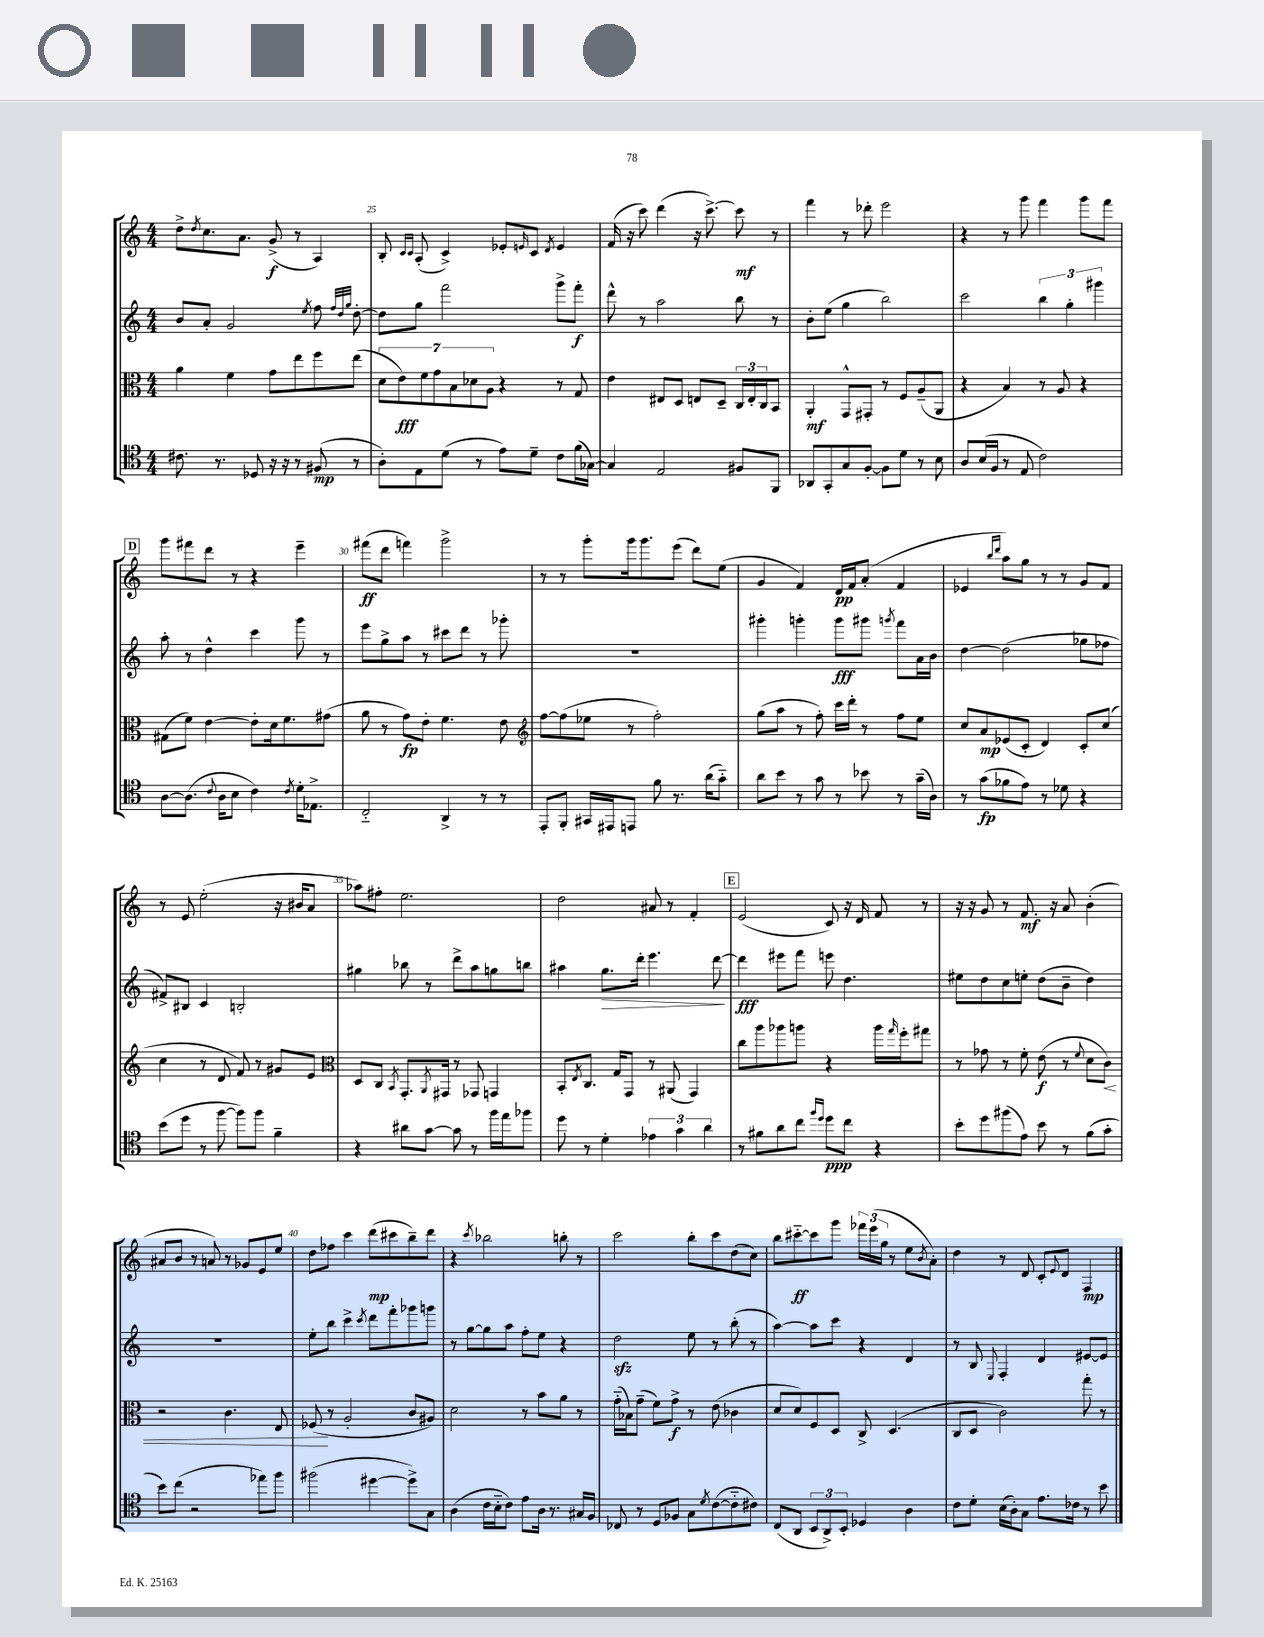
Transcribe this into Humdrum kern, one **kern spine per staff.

**kern	**kern	**kern	**kern
*staff4	*staff3	*staff2	*staff1
*clefC4	*clefC3	*clefG2	*clefG2
*k[]	*k[]	*k[]	*k[]
*M4/4	*M4/4	*M4/4	*M4/4
8.c#\	4a\	8b/L	8dd^\L
.	.	.	8qdd/
.	.	8a'/J	8.cc\
8.r	.	.	.
.	4f\	2g/	.
.	.	.	8.a\J
8D-/	.	.	.
16r	8g\L	.	(8g^/
16r	.	.	.
8r	8ee\	.	8r
.	.	8qee/	.
(8F#/	8ff\	8ff\	4A/)
.	.	32qqff/LLL	.
.	.	32qqdd/	.
.	.	32qqgg/JJJ	.
8r	(8ee\J	[8dd'\	.
=	=	=	=
8A'\L)	14d\L	8dd\]L	8B'/
.	14e\)	.	.
.	.	.	16qqc/LL
.	.	.	16qqc/JJ
8E\	.	8gg\J	(8A'/
.	14f\	.	.
.	14g\	.	.
(8d\J	.	2fff\	4c^/)
.	14B\	.	.
.	14d-\	.	.
8r	.	.	.
.	14A\J	.	.
8e\L)	4r	.	8e-'/L
.	.	.	16qqe/
8d~\J	.	.	8c/J
.	.	.	8qd/
8c\L	8r	8ggg^\L	4e/
(16f\L	8G/	8fff'\J	.
[16G-\JJ)	.	.	.
=	=	=	=
4G-/]	4e\	8ddd^^\	(16f/
.	.	.	16r
.	.	8r	8ccc\)
2E/	8E#/L	2aa\	(4ddd\
.	8D/J	.	.
.	8E/L	.	16r
.	.	.	[8.ccc^\)
.	8D~/J	.	.
8F#/L	24C/LL	8bb\	8ccc\]
.	24E'/	.	.
.	24C/J	.	.
8FF/J	8BB/J	8r	8r
=	=	=	=
8AA-/L	4AA'/	8b'\L	4fff\
8GG'/	.	(8ee\J	.
8G/	8GG^^/L	4gg\	8r
[8F'/J	8GG#'/J	.	8ddd-'\
8F\]L	8r	2bb\)	2eee\
8d\J	8F/L	.	.
8r	(8A~/	.	.
8B\	8AA/J	.	.
=	=	=	=
8A/L	4r	2ccc\	4r
(16B/L	.	.	.
16F/JJ	.	.	.
8r	4B/)	.	8r
8E/	.	.	8ggg\
2c\)	8r	6bb\	4fff\
.	8A/	.	.
.	.	6gg'\	.
.	4r	.	8ggg\L
.	.	6ggg#\	.
.	.	.	8fff\J
=	=	=	=
[8A\L	(8G#\L	8aa'\	8ggg\L
(8.A\]J	8f\J)	8r	8fff#\
.	[4e\	4dd^^\	8ddd\J
8qqc/	.	.	.
16A\LK	.	.	.
8B\J	.	.	8r
4c\)	8e'\]L	4ccc\	4r
.	16d\k	.	.
.	8.f\	.	.
8qc/	.	.	.
16d'\LK	.	8ggg\	4eee~\
8.E-^\J	.	.	.
.	(8g#\J	8r	.
=	=	=	=
2C'~/	8a\	8eee\L	(8fff#\L
.	8r	8gg^\	8ddd\J
.	8g\L)	8aa\J	4fff\)
.	8e'\J	8r	.
4AA^/	4.f\	8ccc#\L	2ggg^\
.	.	8ddd\J	.
8r	.	8r	.
8r	8e\	8ggg-'\	.
=	=	=	=
*	*clefG2	*	*
8EE'/L	[8ff\L	1r	8r
8FF'/J	(8ff\]	.	8r
16GG#/LL	8ee-\J	.	8ggg'\L
16EE#/J	.	.	.
8EE/J	8r	.	16ggg\k
.	.	.	8.ggg\
8f\	2ff'\)	.	.
8.r	.	.	(8eee\J
.	.	.	8ddd\L)
(16a\LK	.	.	.
8g'~\J)	.	.	(8ee\J
=	=	=	=
8a\L	(8gg\L	4ggg#'\	4g/
8b\J	8aa\J	.	.
8r	8r	4ggg'\	4f/)
8g\	8ff'\)	.	.
8r	16ccc\LL	8ggg\L	16d/LL
.	16ddd'\JJ	.	16f/J
8b-\	8r	8ggg#\J	(8a'/J
.	.	8qggg/	.
8r	8ff\L	8fff\L	4f/
(16g~\LL	8ee\J	16a\L	.
16A\JJ)	.	16b\JJ	.
=	=	=	=
8r	8cc/L	[4dd\	4e-/
(8g\L	8a/	.	.
.	.	.	16qqbb/LL
.	.	.	16qqddd/JJ
8f-\	(8e-/	(2dd\]	8aa\L)
8e\J)	8c'/J	.	8gg\J
8r	4d/)	.	8r
8d-\	.	.	8r
4r	8c'/L	8gg-\L	8g/L
.	(8cc/J	8ff-\J	8f/J
=	=	=	=
(8b\L	4cc\	8f#^/L)	8r
8dd\J	.	8B#/J	8e/
8r	8r	4c/	(2ee'\
[8ff\	8d/	.	.
8ff\]L)	8f/)	2B'/	.
8ff\J	8r	.	.
4f~\	8g#/L	.	16r
.	.	.	16b#/LK
.	8e/J	.	8a/J
=	=	=	=
*	*clefC3	*	*
4r	8D/L	4gg#\	8aa-\L)
.	8C/J	.	8ff#'\J
.	8qBB/	.	.
8a#\L	8.GG'/L	8bb-\	2.ee\
[8g\J	.	8r	.
.	8qAA/	.	.
.	16GG#/Jk	.	.
8g\]	8r	8ddd^\L	.
8r	8GG-/	8aa\	.
16ff\LL	4GG/	8gg\	.
16ee\J	.	.	.
8ff-\J	.	8bb\J	.
=	=	=	=
8dd\	8BB'/L	4aa#\	2dd\
.	8qE/	.	.
8r	8.C/J	.	.
4d'\	.	8.gg\L	.
.	16G/LK	.	.
.	8GG/J	.	.
.	.	16ddd'\Jk	.
6e-\	8r	4.eee\	8a#/
.	(8AA#/	.	8r
6g\	.	.	.
.	4GG/)	.	4f'/
6a\	.	.	.
.	.	[8ddd\	.
=	=	=	=
8r	8cc\L	4ddd\]	(2e/
8f#\L	8aa\	.	.
8a\	8aa-\	8eee#\L	.
8cc\J	8aa\J	8fff\J	.
16qqff/LL	.	.	.
16qqdd/JJ	.	.	.
8dd\L	4r	8eee\	8c/)
8cc\J	.	4.dd\	16r
.	.	.	16d/
4r	16aa\LL	.	8f/
.	16qqgg/	.	.
.	16ff'\J	.	.
.	8gg#\J	.	8r
=	=	=	=
8b'\L	8r	8ee#\L	16r
.	.	.	16r
8dd\	8g-\	8dd\	8g/
(8ff#\	8r	8cc\	8r
8e\J)	8f'\	8ee'\J	8.f/
8b\	(8e\	(8dd\L	.
.	.	.	16r
8r	8r	8b~\J	8a/
.	8qqf/	.	.
(8f\L	8d\L	4dd\)	(4b'\
8g'\J	8c\J)	.	.
=	=	=	=
8b\L)	2r	1r	8a#/L
(8cc\J	.	.	8b/J
2r	.	.	8r
.	.	.	8a/)
.	4.c\	.	8r
.	.	.	8g-/L
8ee-\L)	.	.	8e/
8ff\J	8E/	.	8ee/J
=	=	=	=
(2ff#\	(8F-/	8ee'\L	8dd\L
.	8r	8bb\J	8ff-\J
.	2A'/	4ccc^\	4ccc\
.	.	8qccc/	.
[4dd#\	.	8ddd\L	(8ddd\L
.	.	8fff'\	8ccc#\
8dd#^\]L)	8c/L	8ggg-\	8bb~\)
8G\J	8A#/J)	8ggg\J	8ddd\J
=	=	=	=
(4A\	2d\	8r	4r
.	.	[8gg\L	.
.	.	.	8qccc/
16c\LL	.	8gg\]	2bb-\
16B'~\J	.	.	.
8c\J)	.	8aa\J	.
8e\L	8r	8ff'\L	.
16A\Jk	8b\L	8ee\J	.
8.r	.	.	.
.	8a\J	4r	8bb'\
16G#/LL	8r	.	8r
16F/JJ	.	.	.
=	=	=	=
8C-/	(16g'~\LL	2dd\	2ccc\
.	16B-\J)	.	.
8r	(8g~\J	.	.
8D/L	8f\L)	.	.
8F-/J	8g^\J	.	.
8G\L	8r	8ee\	8bb'\L
8qd/	.	.	.
([8c\	(8e\	8r	8ccc\
8c'~\]	4c-\	(8bb'\	(8dd\
8c#\J)	.	8r	8cc\J)
=	=	=	=
(8C/L	8d/L	[4aa\)	8bb\L
8AA/J	8d/)	.	[8ccc#'~\
12BB/L	8F/	8aa\]L	8ccc#\]
12AA^/)	.	.	.
.	8D/J	8ccc\J	8ggg\J
12BB'/J	.	.	.
4D-/	8C^/	4r	24fff-\LL
.	.	.	(24eee\
.	.	.	24gg\JJ
.	(4.D/	.	8r
4A\	.	4d/	8ee\L
.	.	.	8qb/
.	.	.	8a'\J)
=	=	=	=
8c\L	8C/L	8r	4dd\
8d'\J	8D/J	8B/	.
.	.	8qqE/	.
(16B\LL	2c\)	4F'/	8r
16A'\J)	.	.	.
8G\J	.	.	8d/
8.e\L	.	4d/	8c'/L
.	.	.	8qqe/
.	.	.	8d/J
16c-\Jk	.	.	.
8r	8gg'\	[8e#/L	4F/
8b\	8r	8e#/]J	.
==	==	==	==
*-	*-	*-	*-
